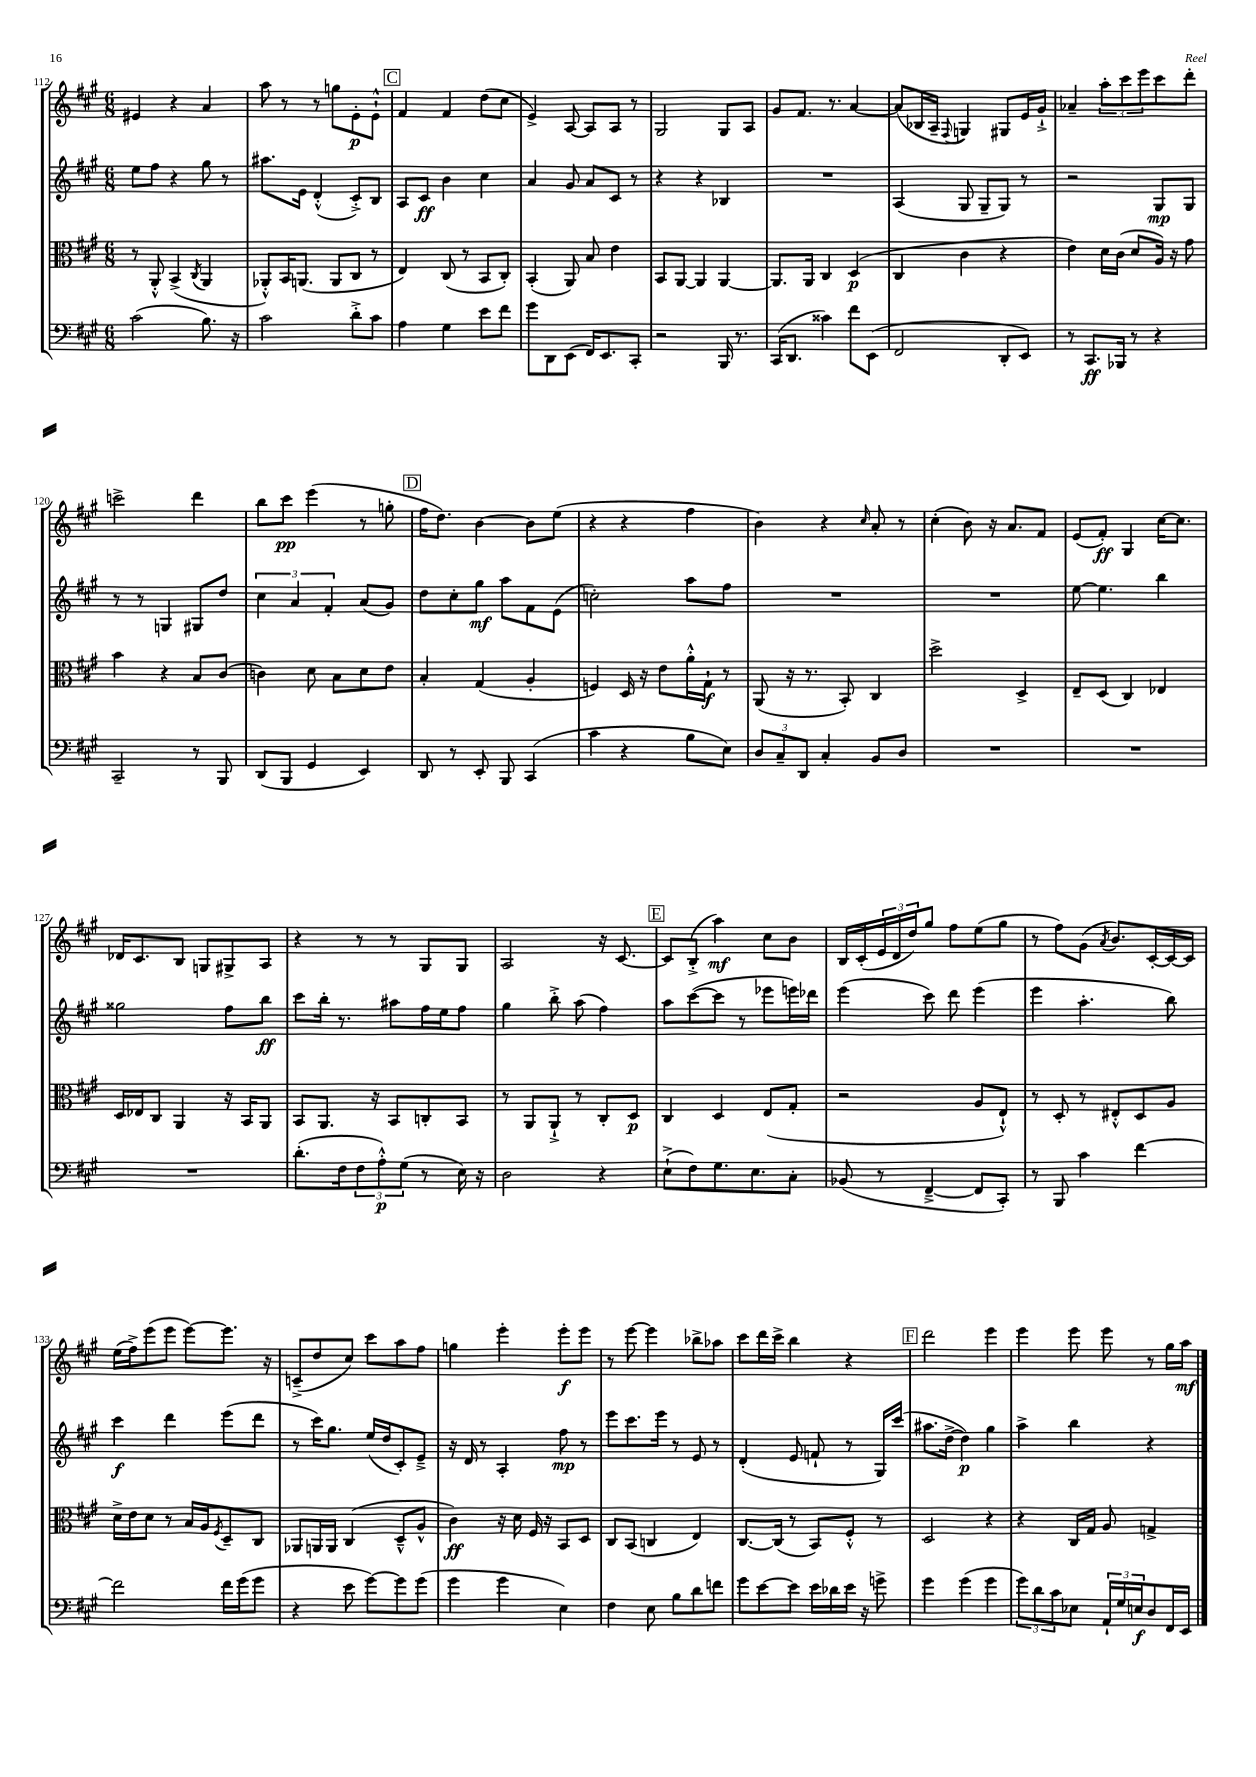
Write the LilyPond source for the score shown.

<<
\new StaffGroup <<
\new Staff = "s0" {
    \clef treble \key a \major \numericTimeSignature \time 6/8
    eis'4 r4 a'4 |
    a''8 r8 r8 g''8 e'8-.\p e'8-!-^ |
    \mark \markup { \box "C" } fis'4 fis'4 d''8( cis''8 |
    e'4->) a8~ a8 a8 r8 |
    gis2 gis8 a8 |
    gis'8 fis'8. r8. a'4~ |
    a'8( bes16 a16-- \appoggiatura { fis8 } g4) gis8 e'16 gis'16-!-> |
    aes'4-- \tuplet 3/2 { a''8-. cis'''8 e'''8 } cis'''8 d'''8-. |
    c'''2-> d'''4 |
    b''8 cis'''8\pp e'''4( r8 g''8-. |
    \mark \markup { \box "D" } fis''16 d''8.) b'4~ b'8 e''8( |
    r4 r4 fis''4 |
    b'4) r4 \grace { cis''16 } a'8-. r8 |
    cis''4-.( b'8) r16 a'8. fis'8 |
    e'8( fis'8-.\ff) gis4 cis''16~ cis''8. |
    des'16 cis'8. b8 g8 gis8-> a8 |
    r4 r8 r8 gis8 gis8 |
    a2 r16 cis'8.~ |
    \mark \markup { \box "E" } cis'8 b8-.->( a''4\mf) cis''8 b'8 |
    b16 cis'16-.( \tuplet 3/2 { e'16 d'16 d''16) } gis''8 fis''8 e''8( gis''8 |
    r8 fis''8) gis'8( \acciaccatura { a'8 } b'8.) cis'16~-. cis'16~ cis'16 |
    e''16( fis''16->) e'''8( e'''8 e'''8~) e'''8. r16 |
    c'8--->( d''8 cis''8) cis'''8 a''8 fis''8 |
    g''4 e'''4-. e'''8-.\f e'''8 |
    r8 e'''8~ e'''4 bes''8-> aes''8 |
    cis'''8 d'''16 cis'''16-> b''4 r4 |
    \mark \markup { \box "F" } d'''2 e'''4 |
    e'''4 e'''8 e'''8 r8 gis''16 a''16\mf \bar "|." |
}
\new Staff = "s1" {
    \clef treble \key a \major \numericTimeSignature \time 6/8
    e''8 fis''8 r4 gis''8 r8 |
    ais''8. e'16 d'4-.-^( cis'8-.->) b8 |
    \mark \markup { \box "C" } a8 cis'8\ff b'4 cis''4 |
    a'4 gis'8 a'8 cis'8 r8 |
    r4 r4 bes4 |
    R2. |
    a4( gis8 gis8-- gis8) r8 |
    r2 gis8\mp gis8 |
    r8 r8 g4 gis8 d''8 |
    \tuplet 3/2 { cis''4 a'4 fis'4-. } a'8( gis'8) |
    \mark \markup { \box "D" } d''8 cis''8-. gis''8\mf a''8 fis'8 e'8( |
    c''2-.) a''8 fis''8 |
    R2. |
    R2. |
    e''8~ e''4. b''4 |
    gisis''2 fis''8 b''8\ff |
    cis'''8 b''16-. r8. ais''8 fis''16 e''16 fis''8 |
    gis''4 b''8-.-> a''8( fis''4) |
    \mark \markup { \box "E" } a''8 cis'''8~( cis'''8 r8 ees'''8 e'''16) des'''16 |
    e'''4( cis'''8) d'''8 e'''4( |
    e'''4 a''4.-. b''8) |
    cis'''4\f d'''4 e'''8( d'''8 |
    r8 cis'''16) gis''8. e''16( d''16 cis'8-.) e'8---> |
    r16 d'16 r8 a4-. fis''8\mp r8 |
    e'''8 cis'''8. e'''16 r8 e'8 r8 |
    d'4-.( e'8 f'8-! r8 gis16) cis'''16( |
    \mark \markup { \box "F" } ais''8. d''16~-> d''4\p) gis''4 |
    a''4-> b''4 r4 \bar "|." |
}
\new Staff = "s2" {
    \clef alto \key a \major \numericTimeSignature \time 6/8
    r8 a,8-.-^ b,4->( \acciaccatura { cis8 } a,4 |
    aes,8-.-^) b,16 a,8.( a,8 cis8 r8 |
    \mark \markup { \box "C" } e4) cis8( r8 b,8 cis8-.) |
    b,4-.( a,8) b8 e'4 |
    b,8 a,8~ a,4 a,4~ |
    a,8. a,16 cis4 d4\p( |
    cis4 cis'4 r4 |
    e'4) d'16 cis'16( d'8 a16) r16 gis'8 |
    b'4 r4 b8 cis'8( |
    c'4) d'8 b8 d'8 e'8 |
    \mark \markup { \box "D" } b4-. gis4( a4-. |
    f4) d16 r16 e'8 a'16-.-^ gis16-!\f r8 |
    a,8( r16 r8. b,8-.) cis4 |
    d''2-> d4-> |
    e8-- d8( cis4) ees4 |
    d16 ees16 cis8 a,4 r16 b,16 a,8 |
    b,8 a,8. r16 b,8 c8-. b,8 |
    r8 a,8 a,8-!-> r8 cis8-. d8\p |
    \mark \markup { \box "E" } cis4 d4 e8( gis8-. |
    r2 a8 e8-!-^) |
    r8 d8-. r8 eis8-.-^ d8 a8 |
    d'16-> e'16 d'8 r8 b16 a16 \acciaccatura { fis8 } d8-- cis8 |
    aes,8 a,16 a,16 cis4( d8---^ a8-^ |
    cis'4\ff) r16 d'16 fis16 r16 b,8 d8 |
    cis8 b,8( c4 e4) |
    cis8.~ cis16( r8 b,8) fis8-.-^ r8 |
    \mark \markup { \box "F" } d2 r4 |
    r4 cis16 gis16 a8 g4-> \bar "|." |
}
\new Staff = "s3" {
    \clef bass \key a \major \numericTimeSignature \time 6/8
    cis'2( b8.) r16 |
    cis'2 d'8-.-> cis'8 |
    \mark \markup { \box "C" } a4 gis4 e'8 fis'8 |
    gis'8 d,8 e,8( fis,16) e,8. cis,8-. |
    r2 b,,16 r8. |
    cis,16( d,8. cisis'4) fis'8 e,8( |
    fis,2 d,8-. e,8) |
    r8 cis,8.\ff bes,,16 r8 r4 |
    cis,2-- r8 b,,8 |
    d,8( b,,8 gis,4 e,4) |
    \mark \markup { \box "D" } d,8 r8 e,8-. b,,8 cis,4( |
    cis'4 r4 b8 e8) |
    \tuplet 3/2 { d8 cis8-- d,8 } cis4-. b,8 d8 |
    R2. |
    R2. |
    R2. |
    d'8.-.( fis16 \tuplet 3/2 { fis8 a8-.-^\p) gis8( } r8 e16) r16 |
    d2 r4 |
    \mark \markup { \box "E" } e8-!->( fis8) gis8. e8. cis8-. |
    bes,8( r8 fis,4~---> fis,8 cis,8-.) |
    r8 b,,8 cis'4 fis'4~ |
    fis'2 fis'16 gis'16( gis'8 |
    r4 e'8 gis'8~) gis'8 gis'8( |
    gis'4 gis'4 e4) |
    fis4 e8 b8 d'8 f'8 |
    gis'8 e'8~ e'8 e'16 des'16 e'16 r16 g'8-> |
    \mark \markup { \box "F" } gis'4 gis'4( gis'4 |
    \tuplet 3/2 { gis'8) d'8 cis'8 } ees8 \tuplet 3/2 { a,16-! gis16 e16\f } d8 fis,16 e,16 \bar "|." |
}
>>
>>
\layout { \context { \Score currentBarNumber = #112 } }
